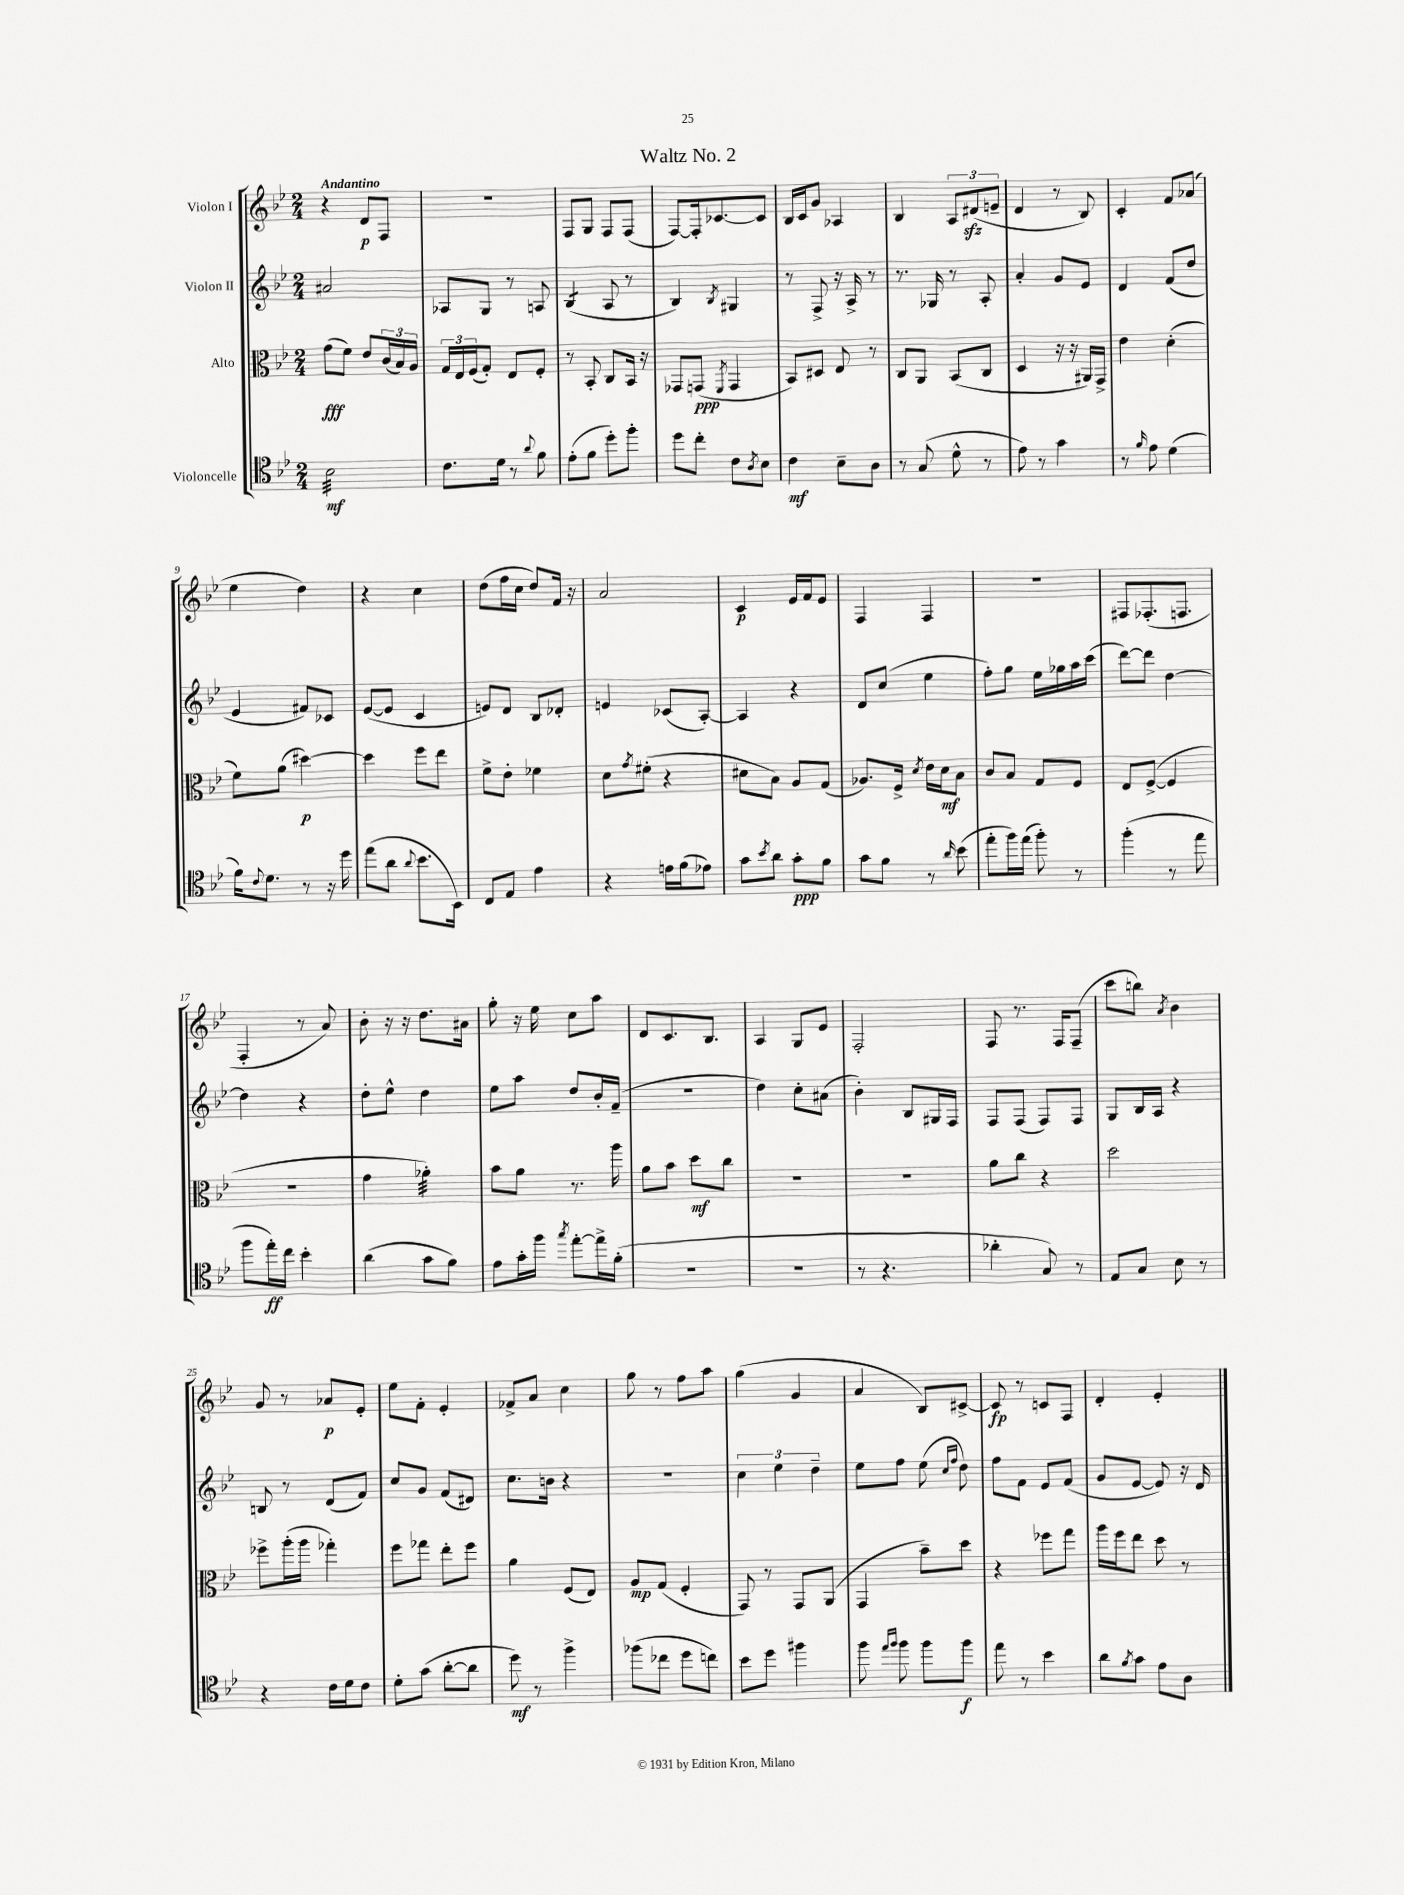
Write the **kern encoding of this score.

**kern	**kern	**kern	**kern
*staff4	*staff3	*staff2	*staff1
*clefC4	*clefC3	*clefG2	*clefG2
*k[b-e-]	*k[b-e-]	*k[b-e-]	*k[b-e-]
*M2/4	*M2/4	*M2/4	*M2/4
2B-	(8g	2a#	4r
.	8f)	.	.
.	8e-	.	8d
.	(24c	.	8F
.	24B-)	.	.
.	24A	.	.
=	=	=	=
8.c	24G	8A-	2r
.	24E-	.	.
.	(24F	.	.
.	8G')	8G	.
16d	.	.	.
8r	8E-	8r	.
8qqa	.	.	.
8f	8F'	8A	.
=	=	=	=
(8e-'	8r	(4B-	8F
8f	8BB-'	.	8G
8dd')	8C	8A	8F
8ff'	16BB-	8r	(8F
.	16r	.	.
=	=	=	=
8dd	8GG-	4B-)	[8F)
8cc'	(8GG	.	16F']
.	.	.	[8.c-
.	8qFF	8qB-	.
8c	4GG	4G#	.
8qA	.	.	.
8B-	.	.	8c-]
=	=	=	=
4c	8BB-)	8r	16B-
.	.	.	16c
.	8D#	8F^	8g
8B-~	8E-	16r	4A-
.	.	16A^	.
8A	8r	8r	.
=	=	=	=
8r	8C	8.r	4B-
(8G	8AA	.	.
.	.	16G-	.
8d^^	(8BB-	8r	12A
.	.	.	(12d#
8r	8C	8A'	.
.	.	.	12e~
=	=	=	=
8e-)	4D	4a'	4d
8r	.	.	.
4g	16r	8g	8r
.	16r	.	.
.	16AA#)	8e-	8B-)
.	16GG^	.	.
=	=	=	=
8r	4e-	4d	4c'
16qqf	.	.	.
8e-	.	.	.
(4d	(4d'	(8f	8f
.	.	8dd	(8a-
=	=	=	=
16f)	8f)	4e-	4ee-
8qqc	.	.	.
8.d	.	.	.
.	(8a	.	.
8r	[4dd#)	8f#)	4dd)
16r	.	8c-	.
16dd	.	.	.
=	=	=	=
(8ee-	4dd#]	([8e-	4r
8a	.	8e-]	.
8qqa	.	.	.
8.b-	8ff	4c	4cc
.	8ee-	.	.
16BB-)	.	.	.
=	=	=	=
8C	8f^	8e)	(8dd
8E-	8e-'	8d	16ff
.	.	.	16cc
4e-	4f-	8B-	8dd)
.	.	8d-'	16f
.	.	.	16r
=	=	=	=
4r	8d	4e	2a
.	8qg	.	.
.	(8f#'	.	.
16e	4r	(8c-	.
(16f	.	.	.
8e-)	.	[8A')	.
=	=	=	=
8g	8d#	4A]	4c
8qb-	.	.	.
8a	8B-)	.	.
8g'	8A	4r	16e-
.	.	.	16f
8f	(8G	.	8e-
=	=	=	=
8g	8.A-)	8d	4F
8f	.	(8cc	.
.	16F^	.	.
.	8qd	.	.
8r	16e-	4ee-	4F
.	16d	.	.
16qqa	.	.	.
(8b-	8B-	.	.
=	=	=	=
8ee-'	8c	8ff')	2r
16ff)	8B-	8gg	.
(16ee-	.	.	.
8ff')	8G	16ee-	.
.	.	16gg-	.
8r	8F	16aa	.
.	.	(16ccc	.
=	=	=	=
(4ff'	8E-	[8ddd)	8F#
.	([8F^	8ddd]	(8.F-'
8r	4F]	[4dd	.
.	.	.	8.F
8ee-	.	.	.
=	=	=	=
8ff	2r	4dd]	4F'
16ee-')	.	.	.
16cc	.	.	.
4b-'	.	4r	8r
.	.	.	8a)
=	=	=	=
(4a	4g	8dd'	8b-'
.	.	8ee-^^	16r
.	.	.	16r
8g	4a-')	4dd	8.dd
8f)	.	.	.
.	.	.	16a#
=	=	=	=
8e-	8b-	8ee-	8gg'
16g'	8a	8aa	16r
16ff	.	.	16ee-
8qgg	.	.	.
[8ee-'	8.r	8dd	8cc
16ee-^]	.	16b-'	8aa
(16f'	16aa	(16f~	.
=	=	=	=
2r	8a	2r	8d
.	8b-	.	8.c
.	8dd	.	.
.	.	.	8.B-
.	8cc	.	.
=	=	=	=
2r	2r	4dd)	4A
.	.	8cc'	8G
.	.	(8a#	8e-
=	=	=	=
8r	2r	4b-')	2F'
4.r	.	.	.
.	.	8B-	.
.	.	16G#	.
.	.	16F	.
=	=	=	=
4a-'	8a	8F	8F
.	8cc	(8F	8.r
8G)	4r	8F)	.
.	.	.	16F
8r	.	8F	(8F~
=	=	=	=
8E-	2dd	8G	8ccc
8G	.	16B-	8bb)
.	.	16A	.
.	.	.	8qa
8B-	.	4r	4b-
8r	.	.	.
=	=	=	=
4r	8ff-^	8B	8g
.	(16aa'	8r	8r
.	16aa	.	.
16c	4gg-')	(8d	8a-
16d	.	.	.
8c	.	8f)	8e-'
=	=	=	=
8d'	8ff	8cc	8ee-
(8g	8gg-	8g	8f'
[8a'	8ee-'	(8f	4e-'
8a]	8ff	8d#)	.
=	=	=	=
8dd)	4a	8.cc	8f-^
8r	.	.	8a
.	.	16b	.
4ff^	(8F	4r	4cc
.	8E-)	.	.
=	=	=	=
(8ff-	8A	2r	8gg
8cc-	(8G	.	8r
8dd	4F'	.	8ff
8cc)	.	.	8aa
=	=	=	=
8b-	8GG)	6cc	(4gg
8dd	8r	.	.
.	.	6ee-	.
4ff#	8GG	.	4g
.	.	6dd~	.
.	(8AA	.	.
=	=	=	=
8ff	4GG	8ee-	4a
16qqee-	.	.	.
16qqff	.	.	.
8ff	.	8ff	.
8ff	8b-~)	(8ee-	8B-)
.	.	16qqcc	.
.	.	16qqff	.
8ff	8dd	8dd)	[8c#^
=	=	=	=
8ee-	4r	8ff	8c#]
8r	.	8f	8r
4b-	8ff-	8e-	8c
.	8gg	(8f	8F
=	=	=	=
8a	16aa	8g	4d'
.	16ff	.	.
8qf	.	.	.
8g	8ee-	[8e-	.
8e-	8dd	8e-])	4e-'
8A	8r	16r	.
.	.	16d	.
==	==	==	==
*-	*-	*-	*-
